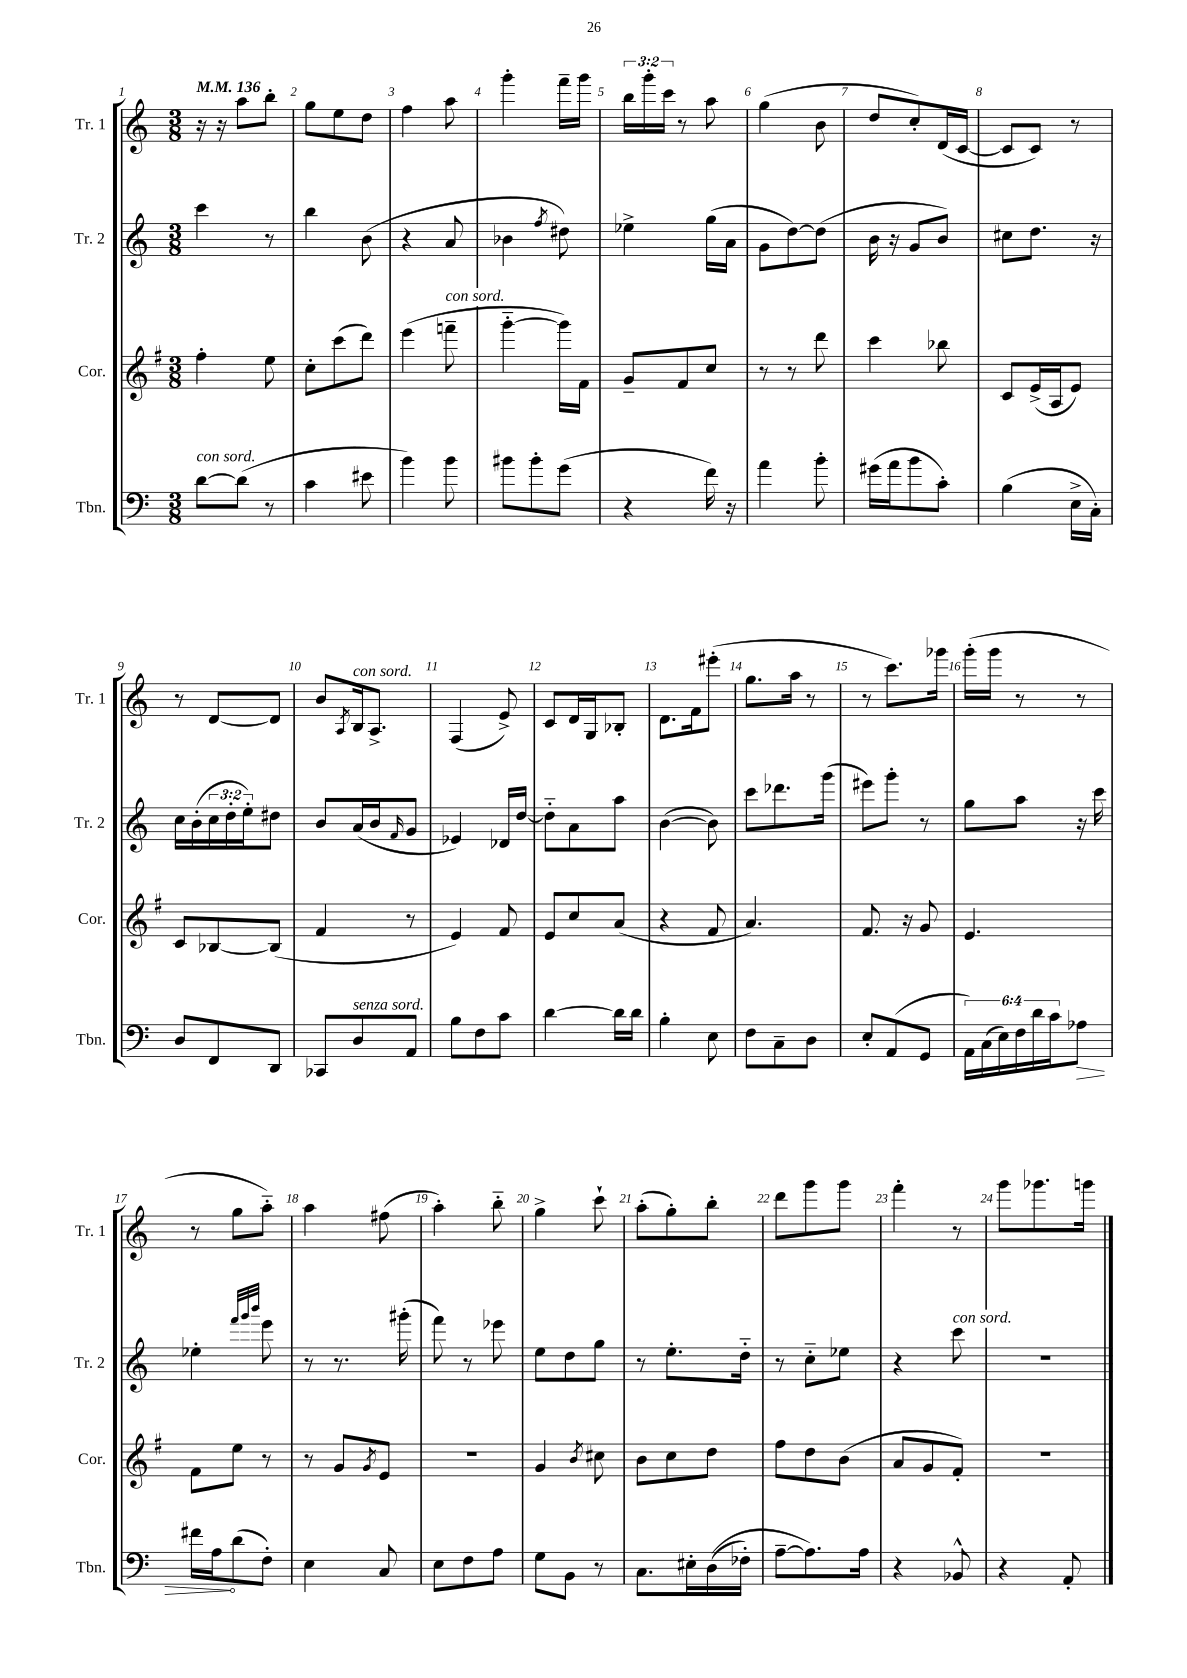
<<
\new StaffGroup <<
\new Staff = "s0" \with { instrumentName = "Tr. 1" shortInstrumentName = "Tr. 1" } {
    \clef treble \key c \major \numericTimeSignature \time 3/8 \override Staff.TupletNumber.text = #tuplet-number::calc-fraction-text \tempo 4 = 136
    r16 r16 a''8 b''8-. |
    g''8 e''8 d''8 |
    f''4 a''8 |
    g'''4-. f'''16-- g'''16 |
    \tuplet 3/2 { b''16 g'''16-. c'''16 } r8 a''8 |
    g''4( b'8 |
    d''8 c''8-.) d'16( c'16~ |
    c'8 c'8) r8 |
    r8 d'8~ d'8 |
    b'8 \acciaccatura { a8 } b16^\markup { \italic "con sord." } a8.-> |
    f4( e'8->) |
    c'8 d'16 g16 bes8-. |
    d'8. f'16 eis'''8-.( |
    g''8. a''16 r8 |
    r8 c'''8.) ges'''16 |
    g'''16-.( g'''16 r8 r8 |
    r8 g''8 a''8-_) |
    a''4 fis''8( |
    a''4-.) b''8-_ |
    g''4-> c'''8-! |
    a''8-.( g''8-.) b''8-. |
    d'''8 g'''8 g'''8 |
    f'''4-. r8 |
    g'''8 ges'''8. g'''16 \bar "|." |
}
\new Staff = "s1" \with { instrumentName = "Tr. 2" shortInstrumentName = "Tr. 2" } {
    \clef treble \key c \major \numericTimeSignature \time 3/8 \override Staff.TupletNumber.text = #tuplet-number::calc-fraction-text
    c'''4 r8 |
    b''4 b'8( |
    r4 a'8 |
    bes'4 \acciaccatura { f''8 } dis''8) |
    ees''4-> g''16( a'16 |
    g'8 d''8~) d''8( |
    b'16 r16 g'8 b'8) |
    cis''8 d''8. r16 |
    c''16 b'16-.( \tuplet 3/2 { c''16 d''16-. e''16-.) } dis''8 |
    b'8 a'16( b'16 \grace { f'16 } g'8 |
    ees'4) des'16 d''16~ |
    d''8-_ a'8 a''8 |
    b'4~( b'8) |
    c'''8 des'''8. g'''16( |
    eis'''8) g'''8-. r8 |
    g''8 a''8 r16 c'''16 |
    ees''4-. \grace { f'''32 g'''32 b'''32 } e'''8 |
    r8 r8. gis'''16-.( |
    f'''8) r8 ees'''8 |
    e''8 d''8 g''8 |
    r8 e''8.-. d''16-_ |
    r8 c''8-_ ees''8 |
    r4 c'''8^\markup { \italic "con sord." } |
    R4. \bar "|." |
}
\new Staff = "s2" \with { instrumentName = "Cor." shortInstrumentName = "Cor." } {
    \clef treble \key g \major \numericTimeSignature \time 3/8
    fis''4-. e''8 |
    c''8-. c'''8( d'''8) |
    e'''4( f'''8--^\markup { \italic "con sord." } |
    g'''4~-_ g'''16) fis'16 |
    g'8-- fis'8 c''8 |
    r8 r8 d'''8 |
    c'''4 bes''8 |
    c'8 e'16->( a16 e'8) |
    c'8 bes8~ bes8( |
    fis'4 r8 |
    e'4) fis'8 |
    e'8 c''8 a'8( |
    r4 fis'8 |
    a'4.) |
    fis'8. r16 g'8 |
    e'4. |
    fis'8 e''8 r8 |
    r8 g'8 \acciaccatura { g'8 } e'8 |
    R4. |
    g'4 \acciaccatura { b'8 } cis''8 |
    b'8 c''8 d''8 |
    fis''8 d''8 b'8( |
    a'8 g'8 fis'8-.) |
    R4. \bar "|." |
}
\new Staff = "s3" \with { instrumentName = "Tbn." shortInstrumentName = "Tbn." } {
    \clef bass \key c \major \numericTimeSignature \time 3/8 \override Staff.TupletNumber.text = #tuplet-number::calc-fraction-text
    d'8~^\markup { \italic "con sord." } d'8( r8 |
    c'4 eis'8 |
    b'4) b'8 |
    bis'8 bis'8-. g'8( |
    r4 f'16) r16 |
    a'4 b'8-. |
    gis'16( a'16 b'8 c'8-.) |
    b4( e16-> c16-.) |
    d8 f,8 d,8 |
    ces,8 d8^\markup { \italic "senza sord." } a,8 |
    b8 f8 c'8 |
    d'4~ d'16 d'16 |
    b4-. e8 |
    f8 c8-- d8 |
    e8-. a,8( g,8 |
    \tuplet 6/4 { a,16) c16( e16) f16 d'16 c'16 } \once \override Hairpin.circled-tip = ##t aes8\> |
    fis'16 a16\! d'8( f8-.) |
    e4 c8 |
    e8 f8 a8 |
    g8 b,8 r8 |
    c8. eis16-. d16(\( fes16-.) |
    a8~-- a8.\) a16 |
    r4 bes,8-^ |
    r4 a,8-. \bar "|." |
}
>>
>>
\layout { \context { \Score \override BarNumber.break-visibility = ##(#f #t #t) barNumberVisibility = #all-bar-numbers-visible } }
